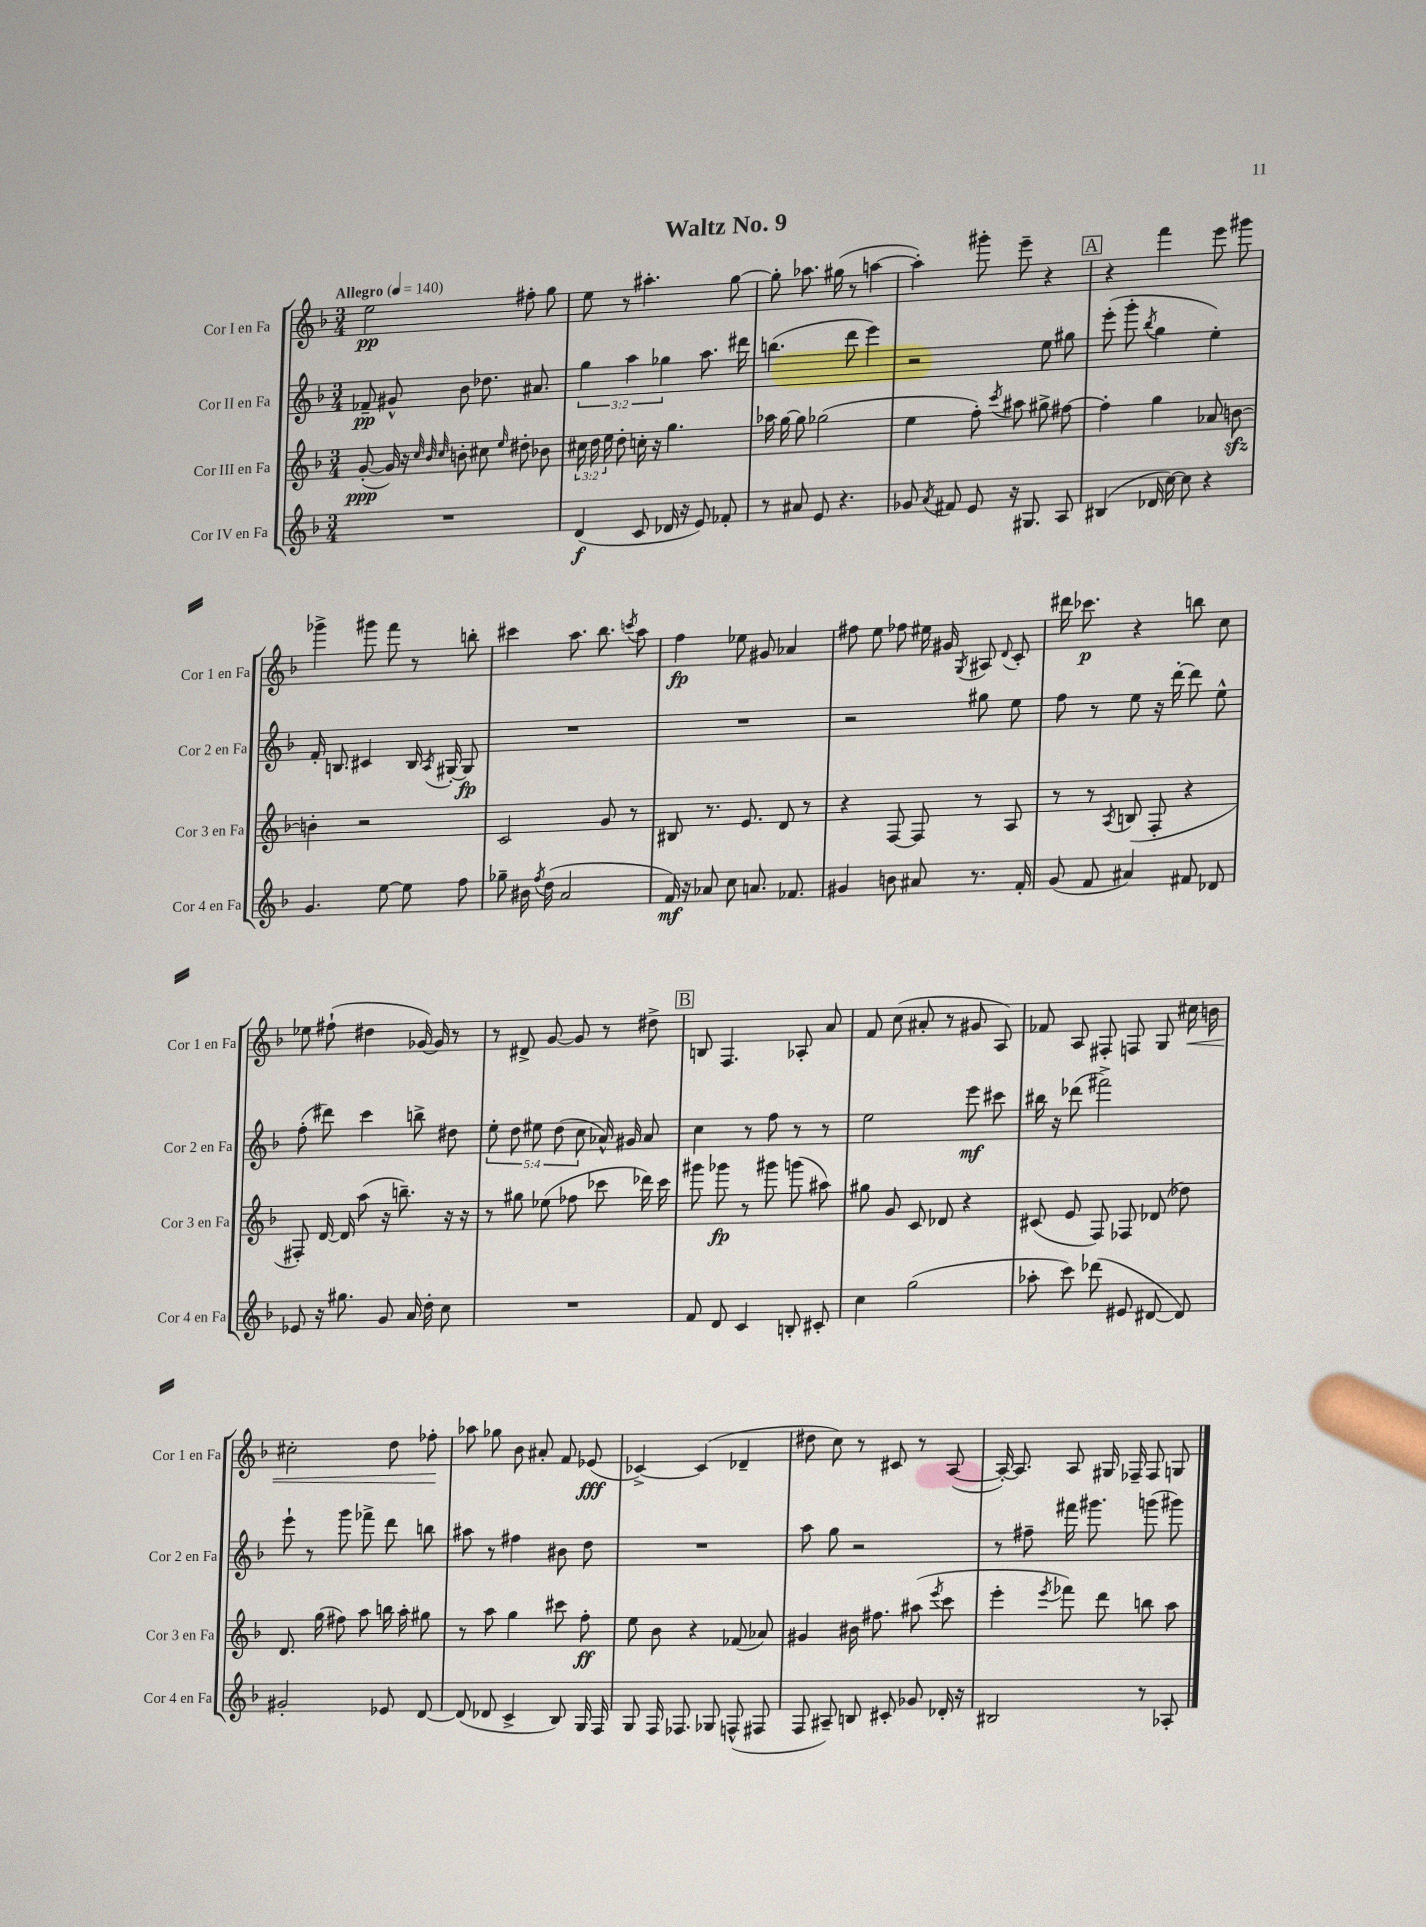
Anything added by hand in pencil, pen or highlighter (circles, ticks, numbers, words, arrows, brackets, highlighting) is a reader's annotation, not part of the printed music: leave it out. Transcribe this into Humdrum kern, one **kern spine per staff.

**kern	**kern	**kern	**kern
*staff4	*staff3	*staff2	*staff1
*clefG2	*clefG2	*clefG2	*clefG2
*k[b-]	*k[b-]	*k[b-]	*k[b-]
*M3/4	*M3/4	*M3/4	*M3/4
*MM140	*MM140	*MM140	*MM140
2.r	([8g'/	8f-~/	2ee\
.	16g/])	8g#^^/	.
.	16r	.	.
.	32qqcc/	.	.
.	32qqb-/	.	.
.	32qqcc/	.	.
.	8b'\	8b-\	.
.	8cc#\	8.dd-\	.
.	16qqee/	.	.
.	8dd#'\	.	8ff#'\
.	.	8.a#/	.
.	8b-\	.	8gg\
=	=	=	=
(4d/	24cc#\	6gg\	8ee\
.	24dd\	.	.
.	24ee\	.	.
.	8dd'\	.	8r
.	.	6aa\	.
8c/	16cc'\	.	4.aa#'\
.	16r	.	.
.	.	6gg-\	.
16d-/	4.gg\	.	.
16r	.	.	.
8e/)	.	8.aa\	.
8f-'/	.	.	[8gg\
.	.	16ddd#\	.
=	=	=	=
8r	16aa-\	(4.bb\	8gg'\]
.	[16gg\	.	.
8a#/	8gg\]	.	8.aa-\
8e/	(2gg-\	.	.
.	.	.	(16gg#\
4.r	.	8ddd\	8r
.	.	4eee\)	[4aa\
=	=	=	=
8g-/	4ee\	2r	4aa'\])
8qa/	.	.	.
8f#/	.	.	.
8e/	8ff'\)	.	8ggg#'\
.	8qccc/	.	.
16r	8aa#\	.	8eee~\
8.G#/	.	.	.
.	8gg#^\	8ee\	4r
8A/	[8ff#\	8gg#\	.
=	=	=	=
(4B#/	4ff#'\]	(8eee'\	4r
.	.	8ggg'\	.
.	.	8qbb-/	.
16d-/	4gg\	4gg\	4fff\
[16cc\)	.	.	.
8cc\]	.	.	.
4r	8a-/	4ee'\)	8eee\
.	[8b\	.	8ggg#\
=	=	=	=
4.g/	4b'\]	16f'/	4ggg-^\
.	.	8.B/	.
.	2r	4c#/	8ggg#\
[8ee\	.	.	8fff\
8ee\]	.	16B/	8r
.	.	8qA/	.
.	.	[16G#'/	.
8ff\	.	8G#/]	8bb'\
=	=	=	=
8gg-~\	2c/	2.r	4ccc#\
16b#\	.	.	.
8qff/	.	.	.
(16dd\	.	.	.
2a/	.	.	8.aa\
.	.	.	8.bb-\
.	8g/	.	.
.	.	.	8qccc/
.	8r	.	8aa\
=	=	=	=
16f/)	8B#/	2.r	4ff\
16r	.	.	.
8a-/	8.r	.	.
8cc\	.	.	8ee-\
.	8.e/	.	.
8.a/	.	.	8g#/
.	8d/	.	4a-/
8.f-/	.	.	.
.	8r	.	.
=	=	=	=
4g#/	4r	2r	8ff#\
.	.	.	8ee\
8b\	[8F/	.	8ff-\
8a#/	8F/]	.	16ee#\
.	.	.	16g#/
.	.	.	8qG/
8.r	8r	8gg#\	8A#/
.	.	.	8qqd/
.	8A/	8ee\	8c'/
16f'/	.	.	.
=	=	=	=
(8g/	8r	8ff\	16ddd#\
.	.	.	8.ccc-\
8f/	8r	8r	.
.	8qA/	.	.
4a#/)	(8B/	8ee\	4r
.	8F'/	16r	.
.	.	[16ddd'\	.
8f#/	4r	8ddd\]	8bb\
8d-/	.	8ee^^\	8cc\
=	=	=	=
8e-/	8F#'/)	(8ff'\	8ee-\
16r	[16d/	8ddd#\)	(8ff#`\
8.gg#\	16d/]	.	.
.	(8aa\	4ccc\	4dd#\
8g/	16r	.	.
.	8.bb~\)	.	.
16a/	.	8bb^\	[16g-/)
16dd'\	.	.	16g-/]
8cc\	16r	8dd#\	8r
.	16r	.	.
=	=	=	=
2.r	8r	10ee'\	8r
.	.	10dd\	.
.	8gg#\	.	8d#^/
.	.	10ee#\	.
.	(8ee-\	.	[8g/
.	.	(10dd\	.
.	8ff-\	.	8g/]
.	.	10cc\	.
.	8ccc-\	16a-^^/)	8r
.	.	16g#/	.
.	16ddd-\)	8a-/	8dd#^\
.	16ccc-\	.	.
=	=	=	=
8f/	8ggg#\	4cc\	8B/
8d/	8ggg-\	.	4.F/
4c/	8r	8r	.
.	8ggg#\	8ff\	.
8B'/	(8ggg\	8r	8A-'/
8c#'/	8aa#\)	8r	8a/
=	=	=	=
4cc\	8gg#\	2ee\	8f/
.	8g/	.	(8cc\
(2gg\	8c/	.	8a#'/
.	8d-/	.	8r
.	4r	8eee\	8g#/
.	.	8ccc#\	8A/)
=	=	=	=
8aa-'\	(8c#/	16bb#\	8f-/
.	.	16r	.
8ccc\)	8e/	(8ddd-\	8A/
(8ddd-\	8F/)	2fff#^\)	8F#'/
8e#/	8F-/	.	8F/
[8d#/	(8d-/	.	8G/
8d#/])	8dd-\)	.	16cc#\
.	.	.	16b\
=	=	=	=
2g#'/	8.d/	8eee`\	2cc#'\
.	.	8r	.
.	(16gg\	.	.
.	8ff#\)	8ggg\	.
.	8aa\	8fff-^\	.
8e-/	16bb\	8ddd\	8dd\
.	16aa'\	.	.
[8d/	8gg#\	8bb\	8ff-'\
=	=	=	=
(8d/]	8r	8aa#\	8aa-\
8d-/	8aa\	8r	8gg-\
4c^/	4gg\	4ff#\	8b-\
.	.	.	8a#'/
8B-/)	8ccc#\	8b#\	8f/
16G/	8ff'\	8dd\	(8e-/
16F/	.	.	.
=	=	=	=
8G/	8ee\	2.r	[4c-^/)
16F/	8b-\	.	.
8.F-/	.	.	.
.	4r	.	(4c-/]
8G-/	.	.	.
(8F^^/	(8f-/	.	4d-~/
8F#/	8a-/)	.	.
=	=	=	=
8F/	4g#/	8aa\	8dd#\
8A#~/)	.	8gg\	8cc\)
8B/	16b#\	2r	8r
.	8.ff#\	.	.
8c#'/	.	.	8c#/
8g-/	(8aa#\	.	8r
.	8qeee/	.	.
16d-'/	8ccc\	.	([8A/
16r	.	.	.
=	=	=	=
2B#/	4eee'\	8r	16A'/_)
.	.	.	8.A/]
.	.	8ff#~\	.
.	8qeee/	.	.
.	8fff-\)	16fff#\	8A/
.	.	8.ggg#\	.
.	8ddd\	.	16G#/
.	.	.	16F-~/
8r	8bb\	(8ggg\	8F-/
8A-'/	8aa\	8ggg#\)	8G/
==	==	==	==
*-	*-	*-	*-
